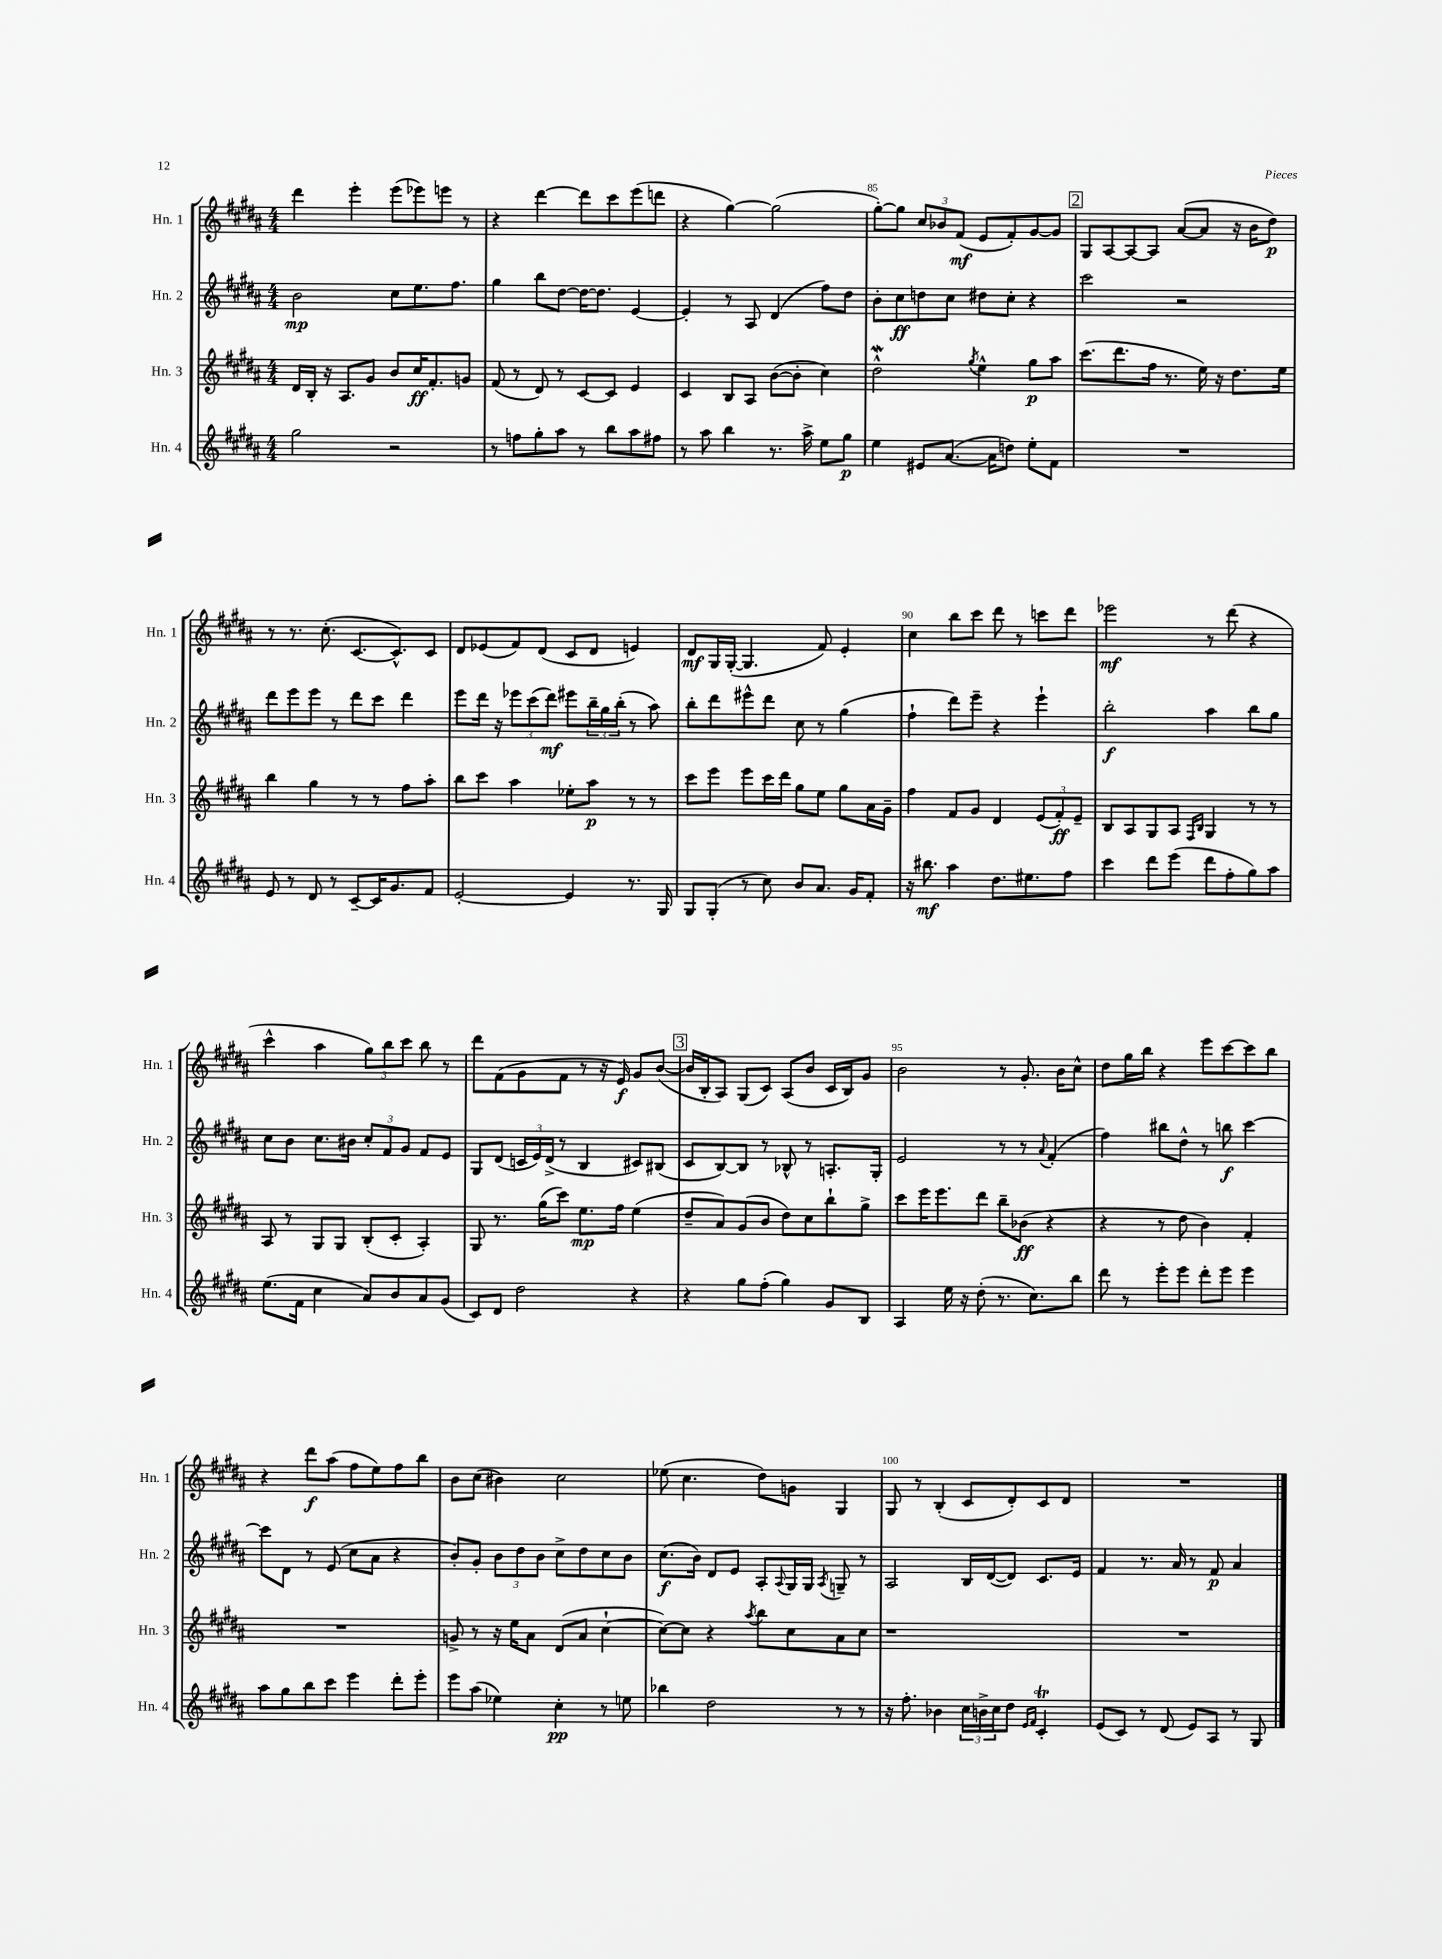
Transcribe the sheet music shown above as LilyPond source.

<<
\new StaffGroup <<
\new Staff = "s0" \with { instrumentName = "Hn. 1" shortInstrumentName = "Hn. 1" } {
    \clef treble \key b \major \numericTimeSignature \time 4/4
    dis'''4 e'''4-. e'''8( ees'''8) e'''8 r8 |
    r4 dis'''4~ dis'''8 cis'''8 e'''8( d'''8 |
    r4 gis''4~) gis''2( |
    gis''8~-.) gis''8 \tuplet 3/2 { cis''8 bes'8 fis'8\mf( } e'8 fis'8-.) gis'8~ gis'8 |
    \mark \markup { \box "2" } gis8 ais8~ ais8~ ais8 ais'8~( ais'8 r16 b'16 dis''8\p) |
    r8 r8. cis''8.-.( cis'8.~ cis'8.-^) cis'8 |
    dis'8 ees'8( fis'8) dis'8( cis'8 dis'8 e'4) |
    dis'8\mf gis16 gis16~-.( gis4. fis'8) e'4-. |
    cis''4 b''8 cis'''8 dis'''8 r8 c'''8 dis'''8 |
    ees'''2\mf r8 dis'''8( r4 |
    cis'''4-^ ais''4 \tuplet 3/2 { gis''8) b''8 cis'''8 } b''8 r8 |
    dis'''8 fis'8( gis'8 fis'8 r8 r16 e'16\f) gis'8 b'8~( |
    \mark \markup { \box "3" } b'16 b16-. ais8) gis8( cis'8) ais8( b'8 cis'16 b16) gis'8 |
    b'2 r8 gis'8.-. b'16 cis''8-^ |
    dis''8 gis''16 b''16 r4 e'''8 cis'''8~ cis'''8 b''8 |
    r4 dis'''8\f ais''8( fis''8 e''8) fis''8 b''8 |
    b'8 cis''8( bis'4) cis''2 |
    ees''8( cis''4. dis''8) g'8 gis4 |
    gis8 r8 b4-.( cis'8 dis'8-.) cis'8 dis'8 |
    R1 \bar "|." |
}
\new Staff = "s1" \with { instrumentName = "Hn. 2" shortInstrumentName = "Hn. 2" } {
    \clef treble \key b \major \numericTimeSignature \time 4/4
    b'2\mp cis''8 e''8. fis''8. |
    gis''4 b''8 dis''8~ dis''16~ dis''8. e'4~ |
    e'4-. r8 ais8 dis'4( fis''8) dis''8 |
    b'8-. cis''8\ff d''8 cis''8 dis''8 cis''8-. r4 |
    \mark \markup { \box "2" } cis'''2 r2 |
    dis'''8 e'''8 e'''8 r8 dis'''8 cis'''8 dis'''4 |
    e'''8 dis'''16 r16 \tuplet 3/2 { ees'''8 cis'''8( dis'''8\mf) } eis'''8 \tuplet 3/2 { b''16-- gis''16 b''16-.( } r8 ais''8) |
    b''8-. dis'''8 eis'''8-^ dis'''8 cis''8 r8 gis''4( |
    fis''4-! dis'''8) e'''8-- r4 e'''4-! |
    b''2-.\f ais''4 b''8 gis''8 |
    cis''8 b'8 cis''8. bis'16 \tuplet 3/2 { cis''8-. fis'8 gis'8 } fis'8 e'8 |
    gis8 dis'8( \tuplet 3/2 { c'16 e'16) dis'16->( } r8 b4 cis'8) bis8( |
    \mark \markup { \box "3" } cis'8 b8~) b8 r8 bes8-^ r8 a8.-. gis16-. |
    e'2 r8 r8 \appoggiatura { ais'8 } fis'4-.( |
    fis''4) bis''8 dis''8-^ r8 b''8\f cis'''4~ |
    cis'''8 dis'8 r8 e'8( cis''8 ais'8 r4 |
    b'8-.) gis'8-. \tuplet 3/2 { b'8 dis''8 b'8 } cis''8-> dis''8 cis''8 b'8 |
    cis''8.\f( b'16) dis'8 e'8 ais8-. \appoggiatura { ais8 } gis16 gis16 \acciaccatura { ais8 } g8-- r8 |
    ais2 b16 dis'16~( dis'8) cis'8. e'16 |
    fis'4 r8. ais'16 r8 fis'8\p ais'4 \bar "|." |
}
\new Staff = "s2" \with { instrumentName = "Hn. 3" shortInstrumentName = "Hn. 3" } {
    \clef treble \key b \major \numericTimeSignature \time 4/4
    dis'16 b16-. r16 ais8. gis'8 b'8 cis''16\ff fis'8.-. g'8 |
    fis'8( r8 dis'8) r8 cis'8~ cis'8 e'4 |
    cis'4 b8 ais8 b'8~( b'8-. cis''4) |
    dis''2-^\mordent \acciaccatura { gis''8 } e''4-^ gis''8\p ais''8 |
    \mark \markup { \box "2" } cis'''8.( dis'''8. fis''16 r8. e''16) r16 dis''8. e''16 |
    b''4 gis''4 r8 r8 fis''8 ais''8-. |
    b''8 cis'''8 ais''4 ees''8-. ais''8\p r8 r8 |
    cis'''8 e'''8 e'''8 cis'''16 dis'''16 gis''8 e''8 gis''8 ais'16 gis'16-- |
    fis''4 fis'8 gis'8 dis'4 \tuplet 3/2 { e'8( fis'8-.\ff) e'8-- } |
    b8 ais8 gis8 ais8 \grace { fis16 b16 } gis4 r8 r8 |
    ais8 r8 gis8 gis8 b8-.( cis'8-. ais4-.) |
    gis8 r8. gis''16( cis'''8) e''8.\mp fis''16 e''4( |
    \mark \markup { \box "3" } dis''8-- ais'8) gis'8( b'8 dis''8) cis''8 b''8-! gis''8-> |
    cis'''8 e'''16 e'''8. dis'''8 b''8-- bes'8\ff( r4 |
    r4 r8 dis''8 b'4) fis'4-. |
    R1 |
    g'8-> r8 r16 e''16 ais'8 dis'8( ais'8 cis''4~-! |
    cis''8~) cis''8 r4 \acciaccatura { ais''8 } b''8 cis''8 ais'8 cis''8 |
    r1 |
    R1 \bar "|." |
}
\new Staff = "s3" \with { instrumentName = "Hn. 4" shortInstrumentName = "Hn. 4" } {
    \clef treble \key b \major \numericTimeSignature \time 4/4
    gis''2 r2 |
    r8 f''8 gis''8-. ais''8 r8 b''8 ais''8 fis''8 |
    r8 ais''8 b''4 r8. ais''16-> e''8 gis''8\p |
    e''4 eis'8 ais'8.~( ais'16 d''8) e''8-. fis'8 |
    \mark \markup { \box "2" } R1 |
    e'8 r8 dis'8 r8 cis'8~-- cis'16 gis'8. fis'8 |
    e'2~-. e'4 r8. gis16 |
    gis8 gis8-.( r8 cis''8) b'8 ais'8. gis'16 fis'8-. |
    r16 bis''8.\mf ais''4 dis''8. eis''8. fis''8 |
    cis'''4 dis'''8 e'''8( dis'''8 fis''8-. gis''8) ais''8 |
    e''8.( fis'16 cis''4 ais'8) b'8 ais'8 gis'8( |
    cis'8) dis'8 dis''2 r4 |
    \mark \markup { \box "3" } r4 gis''8 fis''8-.( gis''4) gis'8 b8 |
    ais4 e''16 r16 dis''8-.( r8. cis''8.) b''8 |
    dis'''8 r8 e'''8-. e'''8 dis'''8-. e'''8 e'''4 |
    ais''8 gis''8 b''8 cis'''8 e'''4 dis'''8-. e'''8-. |
    e'''8 ais''8( ees''4) cis''4-.\pp r8 e''8 |
    bes''4 dis''2 r8 r8 |
    r16 fis''8.-. bes'4 \tuplet 3/2 { cis''16 b'16-> cis''16 } dis''8 \grace { e'16 fis'16 } cis'4-.\trill |
    e'8( cis'8) r8 dis'8( e'8) ais8 r8 gis8 \bar "|." |
}
>>
>>
\layout { \context { \Score currentBarNumber = #82 \override BarNumber.break-visibility = ##(#f #t #t) barNumberVisibility = #(every-nth-bar-number-visible 5) } }
